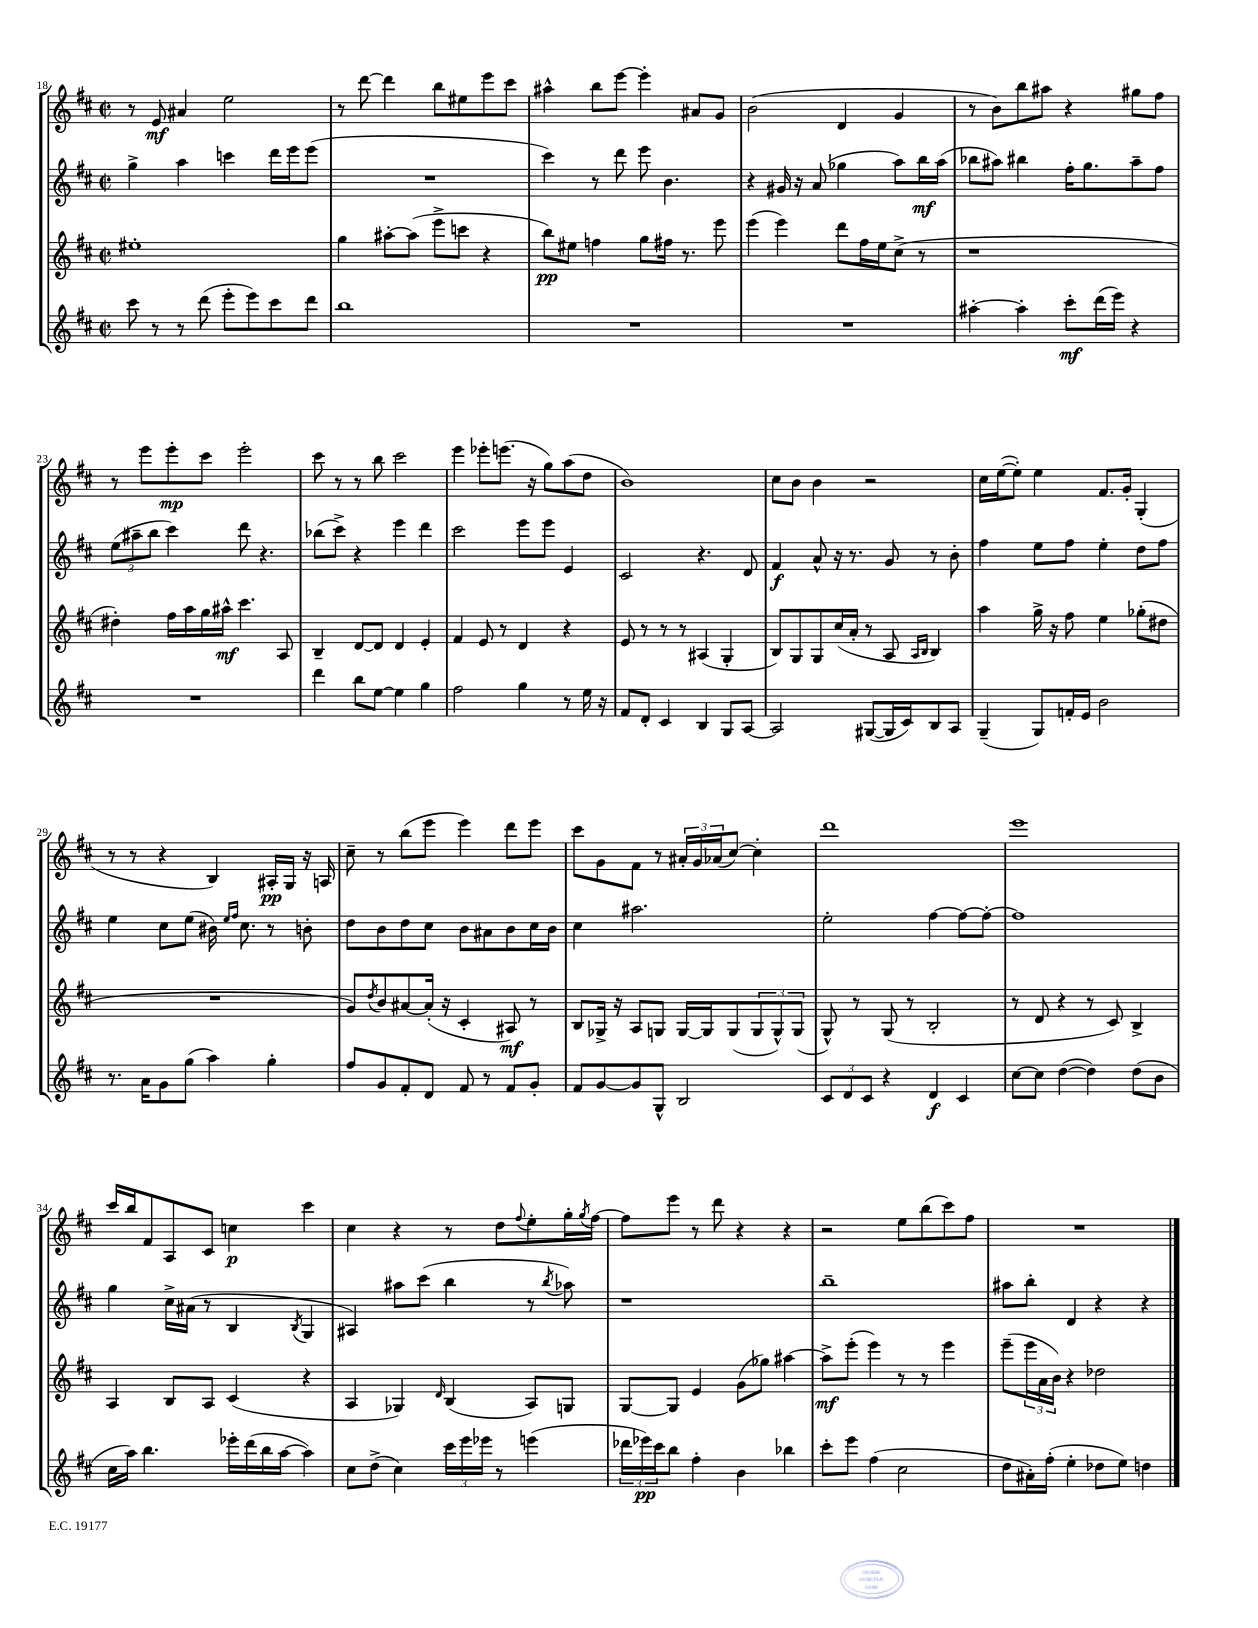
<<
\new StaffGroup <<
\new Staff = "s0" {
    \clef treble \key d \major \defaultTimeSignature \time 2/2
    r8 e'8\mf ais'4 e''2 |
    r8 d'''8~ d'''4 b''8 eis''8 e'''8 cis'''8 |
    ais''4-^ b''8 e'''8~ e'''4-. ais'8 g'8 |
    b'2( d'4 g'4 |
    r8 b'8) b''8 ais''8 r4 gis''8 fis''8 |
    r8 e'''8 e'''8-.\mp cis'''8 e'''2-. |
    cis'''8 r8 r8 b''8 cis'''2 |
    e'''4 ees'''8-. e'''8.( r16 g''8) a''8( d''8 |
    b'1) |
    cis''8 b'8 b'4 r2 |
    cis''16 e''16~( e''8-.) e''4 fis'8. g'16-. g4-.( |
    r8 r8 r4 b4) ais16-.\pp g16 r16 a16 |
    cis''8-- r8 b''8( e'''8 e'''4) d'''8 e'''8 |
    cis'''8 g'8 fis'8 r8 \tuplet 3/2 { ais'16-. g'16 aes'16( } cis''8~) cis''4-. |
    d'''1 |
    e'''1 |
    cis'''16 b''16 fis'8 a8 cis'8 c''4\p cis'''4 |
    cis''4 r4 r8 d''8 \appoggiatura { fis''8 } e''8-. g''16-. \acciaccatura { g''8 } fis''16~ |
    fis''8 e'''8 r8 d'''8 r4 r4 |
    r2 e''8 b''8( cis'''8) fis''8 |
    R1 \bar "|." |
}
\new Staff = "s1" {
    \clef treble \key d \major \defaultTimeSignature \time 2/2
    g''4-> a''4 c'''4 d'''16 e'''16 e'''8( |
    R1 |
    cis'''4) r8 d'''8 e'''8 b'4. |
    r4 gis'16 r16 a'8( ges''4 a''8) b''16\mf a''16( |
    bes''8 ais''8) bis''4 fis''16-. g''8. ais''8-- fis''8 |
    \tuplet 3/2 { e''8( ais''8-- b''8 } cis'''4) d'''8 r4. |
    bes''8( cis'''8->) r4 e'''4 d'''4 |
    cis'''2 e'''8 e'''8 e'4 |
    cis'2 r4. d'8 |
    fis'4\f a'8-^ r16 r8. g'8 r8 b'8-. |
    fis''4 e''8 fis''8 e''4-. d''8 fis''8 |
    e''4 cis''8 e''8( bis'16) \grace { e''16 fis''16 } cis''8. r8 b'8-. |
    d''8 b'8 d''8 cis''8 b'8 ais'8 b'8 cis''16 b'16 |
    cis''4 ais''2. |
    e''2-. fis''4~ fis''8~ fis''8~-. |
    fis''1 |
    g''4 cis''16-> ais'16( r8 b4 \acciaccatura { b8 } g4 |
    ais4) ais''8 cis'''8( b''4 r8 \acciaccatura { b''8 } aes''8) |
    r1 |
    b''1-- |
    ais''8 b''8-. d'4 r4 r4 \bar "|." |
}
\new Staff = "s2" {
    \clef treble \key d \major \defaultTimeSignature \time 2/2
    eis''1-. |
    g''4 ais''8~-. ais''8( e'''8-> c'''8 r4 |
    b''8\pp) eis''8 f''4 g''8 fis''16 r8. e'''8 |
    e'''4( e'''4) d'''8 fis''16 e''16 cis''8->( r8 |
    r1 |
    dis''4-.) fis''16 a''16 g''16 ais''16-^\mf cis'''4. a8 |
    b4-- d'8~ d'8 d'4 e'4-. |
    fis'4 e'8 r8 d'4 r4 |
    e'8 r8 r8 r8 ais4( g4-. |
    b8) g8 g8 cis''16( a'16-. r8 a8 \grace { a16 b16 } b4) |
    a''4 g''16-> r16 fis''8 e''4 ges''8-.( dis''8 |
    R1 |
    g'8) \acciaccatura { d''8 } b'8 ais'8~ ais'16-.( r16 cis'4-. ais8\mf) r8 |
    b8 ges16-> r16 a8 g8 g16~ g16 g8( \tuplet 3/2 { g8 g8-^) g8( } |
    g8-^) r8 g8( r8 b2-. |
    r8 d'8 r4 r8 cis'8) b4-> |
    a4 b8 a8 cis'4( r4 |
    a4 ges4) \grace { d'16 } b4( a8) g8 |
    g8~ g8 e'4 g'8( ges''8) ais''4~ |
    ais''8->\mf e'''8-.( e'''4) r8 r8 e'''4 |
    e'''8--( \tuplet 3/2 { e'''16 a'16 b'16) } r4 des''2 \bar "|." |
}
\new Staff = "s3" {
    \clef treble \key d \major \defaultTimeSignature \time 2/2
    cis'''8 r8 r8 d'''8( e'''8-. e'''8) cis'''8 d'''8 |
    b''1 |
    R1 |
    R1 |
    ais''4~-. ais''4-. cis'''8-.\mf d'''16( e'''16) r4 |
    R1 |
    d'''4 b''8 e''8~ e''4 g''4 |
    fis''2 g''4 r8 e''16 r16 |
    fis'8 d'8-. cis'4 b4 g8 a8~ |
    a2 gis8~( gis16 cis'16) b8 a8 |
    g4--( g8) f'16-. e'16 b'2 |
    r8. a'16 g'8 g''8( a''4) g''4-. |
    fis''8 g'8 fis'8-. d'8 fis'8 r8 fis'8 g'8-. |
    fis'8 g'8~ g'8 g8-^ b2 |
    \tuplet 3/2 { cis'8 d'8 cis'8 } r4 d'4\f cis'4 |
    cis''8~ cis''8 d''4~( d''4) d''8( b'8 |
    cis''16 a''16) b''4. ees'''16-. d'''16( b''16 a''16~ a''4) |
    cis''8 d''8->( cis''4) \tuplet 3/2 { cis'''16 e'''16 ees'''16 } r8 e'''4( |
    \tuplet 3/2 { des'''16 ees'''16\pp) cis'''16 } b''8 fis''4-. b'4 bes''4 |
    cis'''8-. e'''8 fis''4( cis''2 |
    d''8 ais'16-.) fis''16-.( e''4-. des''8 e''8) d''4 \bar "|." |
}
>>
>>
\layout { \context { \Score currentBarNumber = #18 } }
